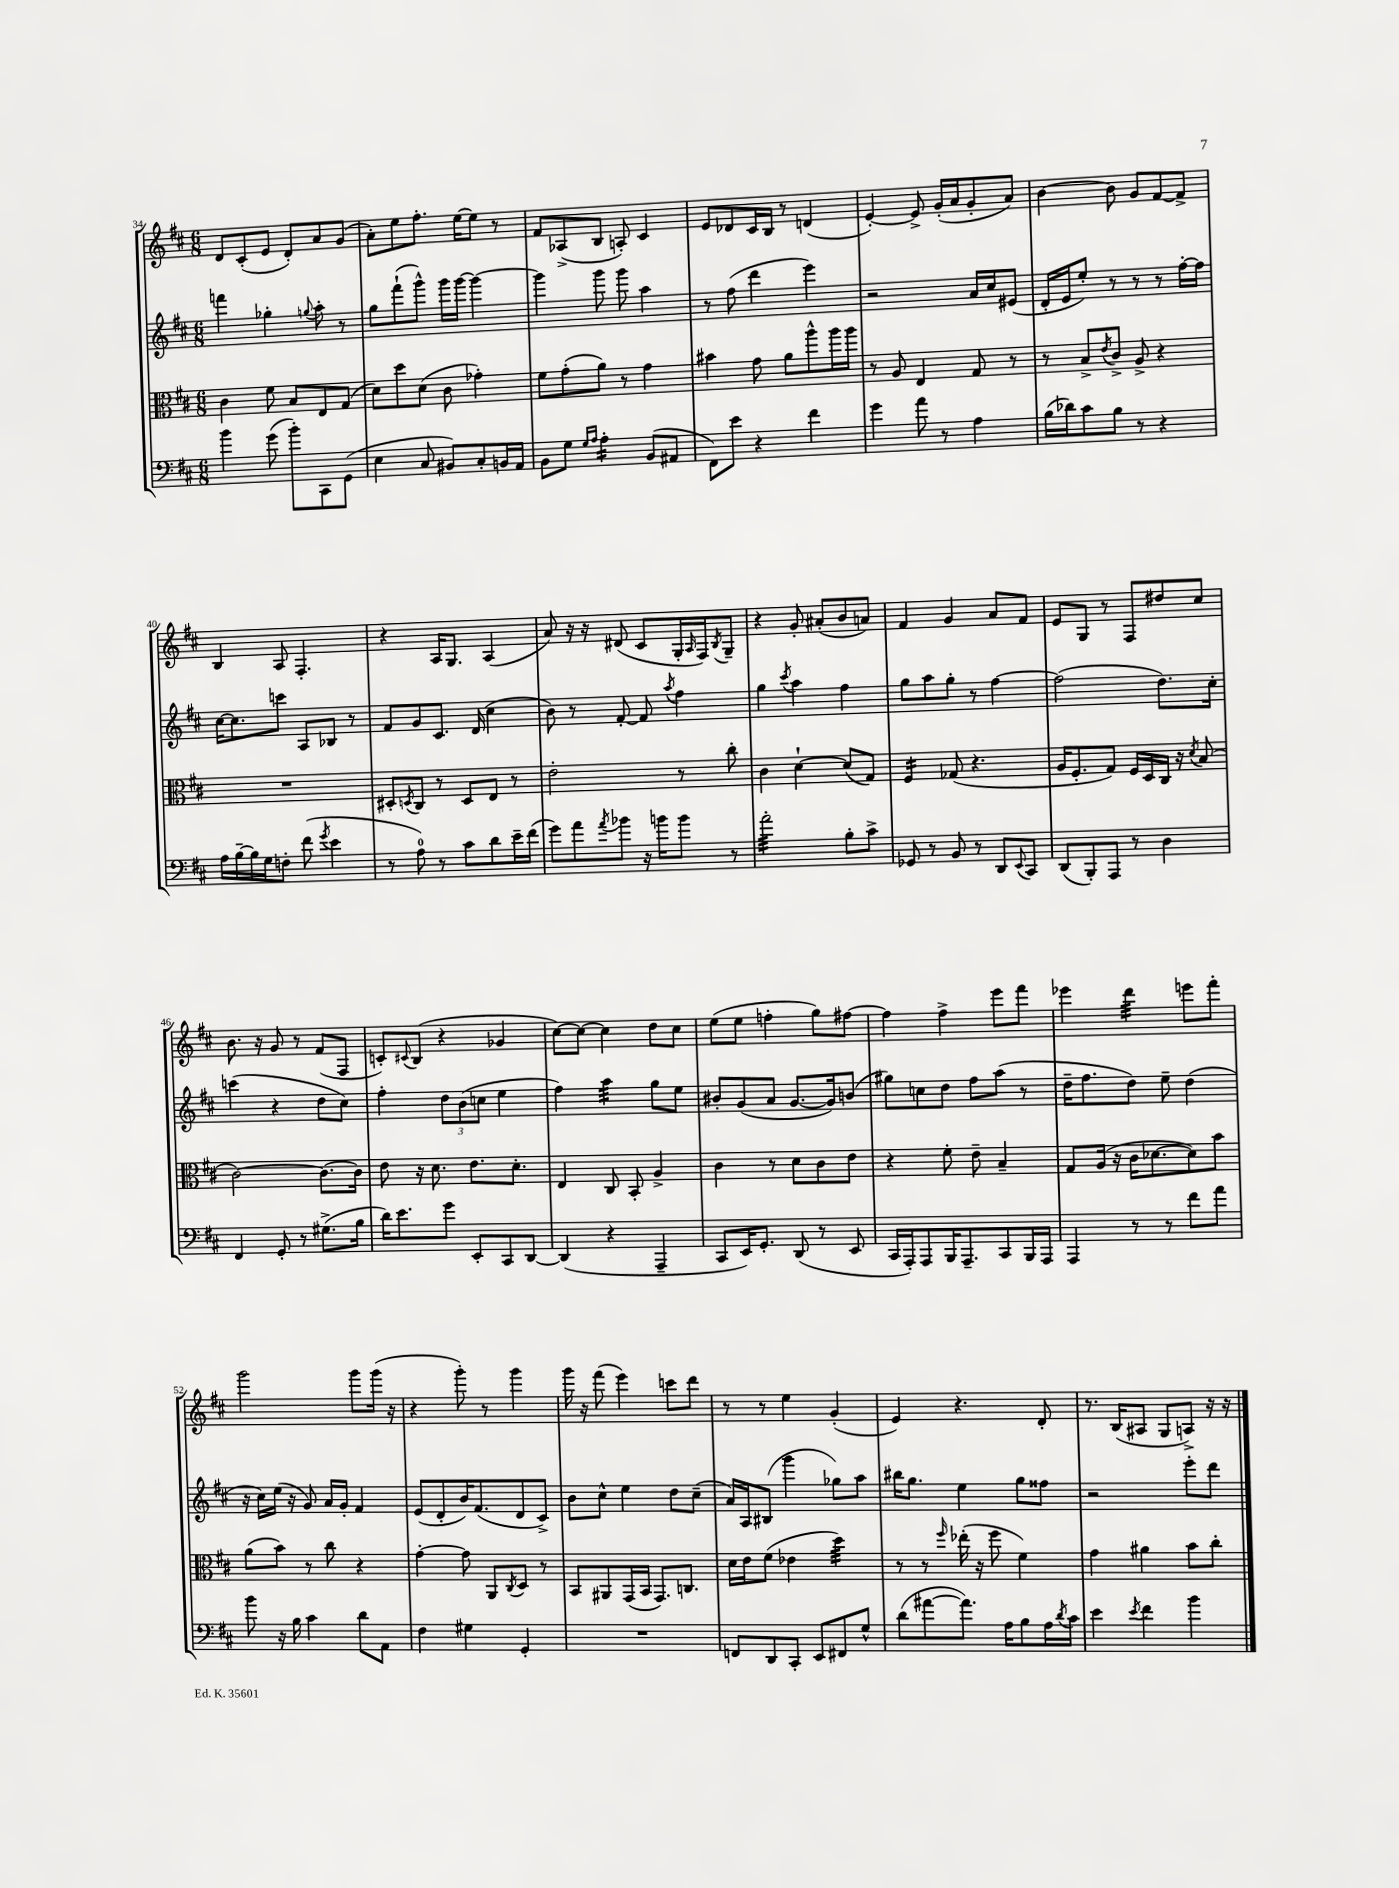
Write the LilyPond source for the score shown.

<<
\new StaffGroup <<
\new Staff = "s0" {
    \clef treble \key d \major \numericTimeSignature \time 6/8
    d'8 cis'8-.( e'8 d'8-.) a'8 g'8( |
    a'8-.) e''8 fis''8.-. e''16~ e''8 r8 |
    fis'8 aes8->( b8 a8-.) cis'4 |
    e'8 des'8 cis'16 b16 r8 d'4( |
    e'4~-.) e'8-> g'16-.( a'16 g'8-. a'8) |
    b'4~ b'8 g'8 fis'8~ fis'8-> |
    b4 a8 fis4.-. |
    r4 a16 g8. a4( |
    a'8) r16 r16 dis'8( cis'8 g16-. \grace { a16 } fis16) \acciaccatura { b8 } g8-- |
    r4 g'8-. ais'8-.( b'8 a'8) |
    fis'4 g'4 a'8 fis'8 |
    e'8 g8 r8 fis8 dis''8 cis''8 |
    b'8. r16 g'8 r8 fis'8( fis8 |
    c'8-.) \appoggiatura { cis'8 } b8( r4 ges'4 |
    cis''8~) cis''8~ cis''4 d''8 cis''8 |
    e''8( e''8 f''4-. g''8) fis''8~ |
    fis''4 fis''4-> e'''8 fis'''8 |
    ees'''4 d'''4:32 e'''8 fis'''8-. |
    g'''2 g'''8 g'''16( r16 |
    r4 g'''8-.) r8 g'''4 |
    g'''16 r16 fis'''8( e'''4) c'''8 d'''8 |
    r8 r8 e''4 g'4-.( |
    e'4) r4. d'8-. |
    r8. b16( ais8 g8 a8->) r16 r16 \bar "|." |
}
\new Staff = "s1" {
    \clef treble \key d \major \numericTimeSignature \time 6/8
    f'''4 ges''4-. \appoggiatura { g''8 } a''8-. r8 |
    g''8 fis'''8-!( g'''8-^) g'''16 g'''16~ g'''4~ |
    g'''4 g'''8 g'''8 a''4 |
    r8 fis''8( d'''4 e'''4) |
    r2 a'16 cis''16 eis'8( |
    d'16-. e'16 e''8-.) r8 r8 r8 fis''16~-. fis''16 |
    cis''16~ cis''8. c'''8 a8 bes8 r8 |
    fis'8 g'8 cis'8. d'16( cis''4 |
    b'8) r8 fis'8~-. fis'8 \acciaccatura { a''8 } fis''4 |
    g''4 \acciaccatura { cis'''8 } a''4 fis''4 |
    g''8 a''8 g''8-. r8 fis''4~ |
    fis''2( d''8.) cis''16-. |
    c'''4( r4 d''8 cis''8) |
    fis''4-. \tuplet 3/2 { d''8 b'8( c''8 } e''4 |
    fis''4) a''4:32 g''8 e''8 |
    bis'8-. g'8( a'8 g'8.~ g'16) b'8( |
    gis''8) c''8 d''8 fis''8 a''8( r8 |
    d''16-- fis''8. d''8) e''8-- d''4( |
    r16 cis''16) e''16( r16 g'8) a'16 g'16-. fis'4 |
    e'8( d'8-. b'16) fis'8.( d'8 cis'8->) |
    b'8 cis''8-^ e''4 d''8 cis''8--( |
    a'16) a16 bis8( g'''4 ges''8) a''8 |
    bis''16 g''8. e''4 g''8 fisis''8 |
    r2 e'''8-. d'''8 \bar "|." |
}
\new Staff = "s2" {
    \clef alto \key d \major \numericTimeSignature \time 6/8
    cis'4 fis'8 b8 e8 g8( |
    d'8) d''8 d'8( cis'8 ges'4-.) |
    fis'8 g'8-.( a'8) r8 g'4 |
    bis'4 g'8 a'8 a''8-^ a''16 a''16 |
    r8 a8 e4 g8 r8 |
    r8 b8-> \acciaccatura { e'8 } cis'8-> a8-> r4 |
    R2. |
    dis8-. \acciaccatura { d8 } cis8 r8 d8 e8 r8 |
    e'2-. r8 cis''8-. |
    cis'4 d'4~-! d'8( g8) |
    fis4:16 ges8( r4. |
    a16 fis8.-. g8) fis16 d16 cis16 r16 \acciaccatura { d'8 } b8( |
    cis'2~) cis'8.~ cis'16 |
    e'8 r16 d'8. e'8. d'8.-. |
    e4 cis8 b,8-. a4-> |
    cis'4 r8 d'8 cis'8 e'8 |
    r4 fis'8-. e'8-- b4-- |
    g8 a16( r16 cis'16 des'8.~ des'8) b'8 |
    a'8( b'8) r8 cis''8 r4 |
    g'4~-. g'8 a,8 \acciaccatura { cis8 } d8 r8 |
    b,8 ais,8 g,16( b,16 g,8.) c8. |
    d'16 e'16 fis'8( ees'4 d''4:32) |
    r8 r8 \grace { fis''16 } ees''16-.( r16 fis''8 fis'4) |
    g'4 ais'4 b'8 cis''8-. \bar "|." |
}
\new Staff = "s3" {
    \clef bass \key d \major \numericTimeSignature \time 6/8
    b'4 g'8( b'8-.) cis,8 g,8( |
    e4 cis8 bis,8) cis8-. b,16 a,16 |
    b,8 g8 \grace { g16 a16 } a4:16-. b,8( ais,8 |
    fis,8) e'8 r4 fis'4 |
    g'4 a'8 r8 a4 |
    b16( des'16) cis'8 b8 r8 r4 |
    a16 b16~-- b16 g16 f8-. fis'8( \acciaccatura { g'8 } e'4 |
    r8 a8-0) r8 cis'8 d'8 e'16-- fis'16( |
    g'8) a'8 \acciaccatura { a'8 } bes'8 r16 b'16 b'8 r8 |
    a'2:32-. b8-. cis'8-> |
    ges,8 r8 b,8 r8 d,8 \appoggiatura { e,8 } cis,8 |
    d,8( b,,8-.) a,,8 r8 d4 |
    fis,4 g,8-. r8 gis8.->( b16 |
    d'16) e'8. g'8 e,8-. cis,8 d,8~ |
    d,4( r4 a,,4-- |
    cis,8 e,16) g,8.-. d,8( r8 e,8 |
    cis,16 a,,16-.) a,,8 b,,16 a,,8.-- cis,8 b,,16 a,,16 |
    a,,4 r8 r8 fis'8 a'8 |
    b'8 r16 b16 cis'4 d'8 a,8 |
    fis4 gis4 g,4-. |
    R2. |
    f,8 d,8 cis,8-. e,8 fis,8 g8-^ |
    d'8( ais'8~ ais'8.) a16 b8 a16 \acciaccatura { d'8 } cis'16 |
    e'4 \acciaccatura { e'8 } fis'4 b'4 \bar "|." |
}
>>
>>
\layout { \context { \Score currentBarNumber = #34 } }
